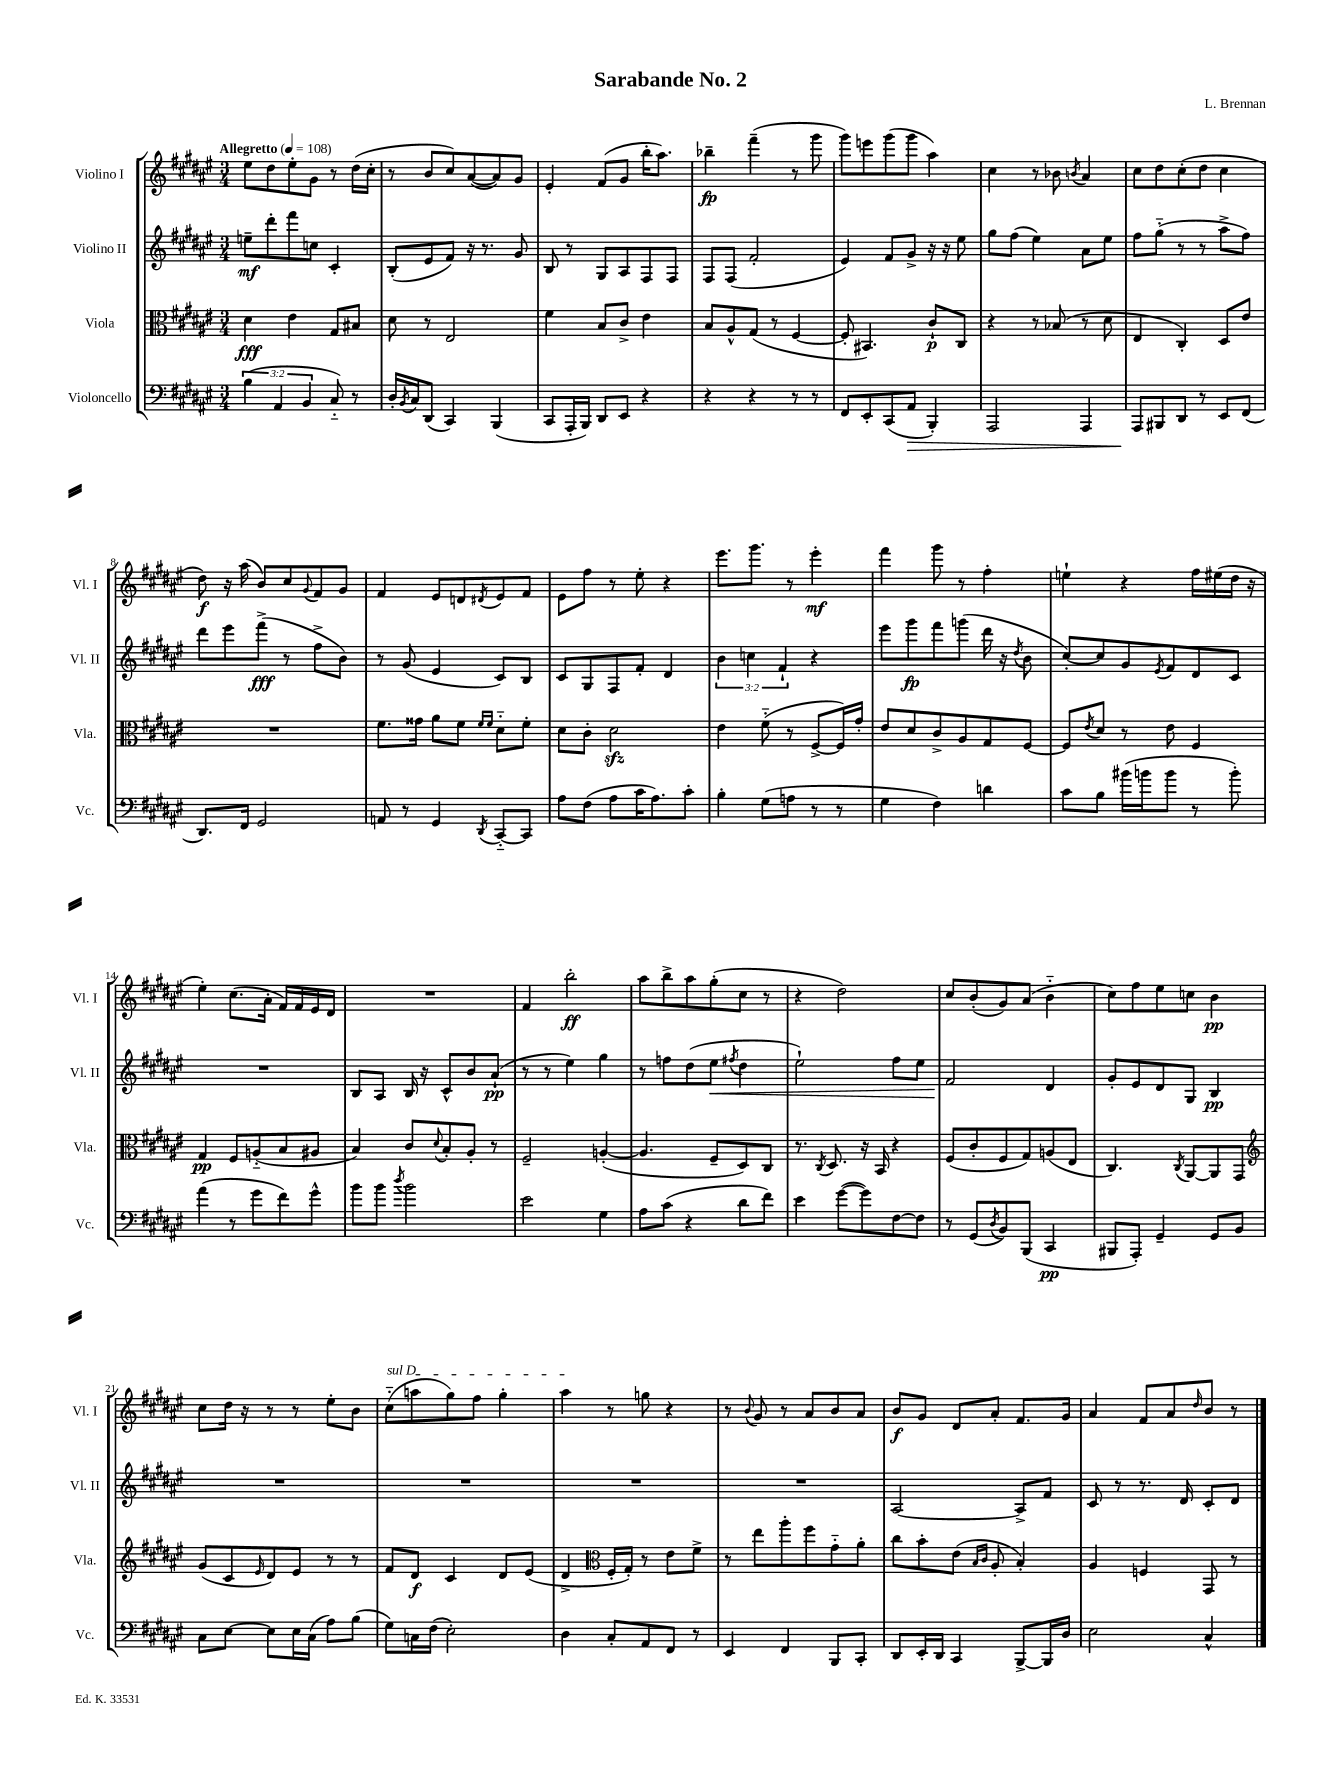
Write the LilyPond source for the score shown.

\header { title = "Sarabande No. 2" composer = "L. Brennan" }
<<
\new StaffGroup <<
\new Staff = "s0" \with { instrumentName = "Violino I" shortInstrumentName = "Vl. I" } {
    \clef treble \key fis \major \numericTimeSignature \time 3/4 \tempo "Allegretto" 4 = 108
    eis''8 dis''8 eis''8-. gis'8 r8 dis''16( cis''16-. |
    r8 b'8 cis''8) ais'8~( ais'8) gis'8 |
    eis'4-. fis'8( gis'8 b''16-. ais''8.) |
    bes''4--\fp fis'''4--( r8 gis'''8 |
    gis'''8) e'''8 gis'''8( gis'''8 ais''4) |
    cis''4 r8 bes'8 \acciaccatura { b'8 } ais'4 |
    cis''8 dis''8 cis''8-.( dis''8 cis''4 |
    dis''8\f) r16 ais''16( b'8) cis''8 \appoggiatura { gis'8 } fis'8 gis'8 |
    fis'4 eis'8 d'8 \acciaccatura { dis'8 } eis'8 fis'8 |
    eis'8 fis''8 r8 eis''8-. r4 |
    eis'''8. gis'''8. r8 eis'''4-.\mf |
    fis'''4 gis'''8 r8 fis''4-. |
    e''4-! r4 fis''16 eis''16( dis''16 r16 |
    eis''4-.) cis''8.( ais'16-. fis'16) fis'16 eis'16 dis'16 |
    R2. |
    fis'4 b''2-.\ff |
    ais''8 b''8-> ais''8 gis''8-.( cis''8 r8 |
    r4 dis''2) |
    cis''8 b'8-.( gis'8) ais'8( b'4-_ |
    cis''8) fis''8 eis''8 c''8 b'4\pp |
    cis''8 dis''16 r16 r8 r8 eis''8-. b'8 |
    \once \override TextSpanner.bound-details.left.text = \markup { \italic "sul D" } cis''8-_\startTextSpan( a''8 gis''8) fis''8 gis''4-. |
    ais''4\stopTextSpan r8 g''8 r4 |
    r8 \appoggiatura { b'8 } gis'8 r8 ais'8 b'8 ais'8 |
    b'8\f gis'8 dis'8 ais'8-. fis'8. gis'16 |
    ais'4 fis'8 ais'8 \grace { dis''16 } b'8 r8 \bar "|." |
}
\new Staff = "s1" \with { instrumentName = "Violino II" shortInstrumentName = "Vl. II" } {
    \clef treble \key fis \major \numericTimeSignature \time 3/4 \override Staff.TupletNumber.text = #tuplet-number::calc-fraction-text
    e''8--\mf dis'''8-. fis'''8 c''8 cis'4-. |
    b8-.( eis'8 fis'8) r16 r8. gis'8 |
    b8 r8 gis8 ais8 fis8 fis8 |
    fis8 fis8( fis'2-. |
    eis'4) fis'8 gis'8-> r16 r16 eis''8 |
    gis''8 fis''8( eis''4) ais'8 eis''8 |
    fis''8 gis''8-_( r8 r8 ais''8-> fis''8) |
    dis'''8 eis'''8 fis'''8->\fff( r8 fis''8-> b'8) |
    r8 gis'8( eis'4 cis'8) b8 |
    cis'8 gis8 fis8 fis'8-. dis'4 |
    \tuplet 3/2 { b'4 c''4 fis'4-! } r4 |
    eis'''8 gis'''8\fp fis'''8 g'''8( dis'''16 r16 \acciaccatura { dis''8 } b'8 |
    cis''8~-.) cis''8 gis'8 \acciaccatura { eis'8 } fis'8 dis'8 cis'8 |
    R2. |
    b8 ais8 b16 r16 cis'8-^ b'8 ais'8-!\pp( |
    r8 r8 eis''4) gis''4 |
    r8 f''8 dis''8( eis''8\< \acciaccatura { fis''8 } dis''4 |
    eis''2-!) fis''8 eis''8 |
    fis'2\! dis'4 |
    gis'8-. eis'8 dis'8 gis8 b4\pp |
    R2. |
    R2. |
    R2. |
    R2. |
    ais2~ ais8-> fis'8 |
    cis'8 r8 r8. dis'16 cis'8-. dis'8 \bar "|." |
}
\new Staff = "s2" \with { instrumentName = "Viola" shortInstrumentName = "Vla." } {
    \clef alto \key fis \major \numericTimeSignature \time 3/4
    dis'4\fff eis'4 gis8 bis8 |
    dis'8 r8 eis2 |
    fis'4 b8 cis'8-> eis'4 |
    b8 ais8-^ gis8( r8 fis4~ |
    fis8-. bis,4.) cis'8-!\p cis8 |
    r4 r8 bes8( r8 dis'8 |
    eis4 cis4-.) dis8 eis'8 |
    R2. |
    fis'8. gisis'16 ais'8 fis'8 \grace { fis'16 fis'16 } dis'8-_ fis'8-. |
    dis'8 cis'8-. dis'2\sfz |
    eis'4 fis'8-_( r8 fis8~-> fis16) gis'16-. |
    eis'8 dis'8 cis'8-> ais8 gis8 fis8~ |
    fis8 \acciaccatura { eis'8 } dis'8 r8 eis'8 fis4 |
    gis4\pp fis8 a8-_( b8 ais8 |
    b4) cis'8 \appoggiatura { dis'8 } b8-. ais8-. r8 |
    fis2-- a4~-.( |
    a4. fis8-- dis8) cis8 |
    r8. \acciaccatura { cis8 } dis8. r16 b,16 r4 |
    fis8( cis'8-. fis8 gis8) a8( eis8 |
    cis4.) \acciaccatura { cis8 } ais,8~ ais,8 gis,8 |
    \clef treble gis'8( cis'8 \grace { eis'16 } dis'8) eis'8 r8 r8 |
    fis'8 dis'8\f cis'4 dis'8 eis'8( |
    dis'4-> \clef alto fis16-. gis16-.) r8 eis'8 fis'8-> |
    r8 eis''8 ais''8-. fis''8 gis'8-_ ais'8-. |
    cis''8 b'8-. eis'8( \grace { b16 cis'16 } ais8-. b4-.) |
    ais4 f4 gis,8 r8 \bar "|." |
}
\new Staff = "s3" \with { instrumentName = "Violoncello" shortInstrumentName = "Vc." } {
    \clef bass \key fis \major \numericTimeSignature \time 3/4 \override Staff.TupletNumber.text = #tuplet-number::calc-fraction-text
    \tuplet 3/2 { b4( ais,4 b,4 } cis8-_) r8 |
    dis16-. \acciaccatura { b,8 } cis16 dis,8( cis,4) b,,4( |
    cis,8 ais,,16-. b,,16) dis,8 eis,8 r4 |
    r4 r4 r8 r8 |
    fis,8 eis,8-. cis,8( ais,8\> b,,4-.) |
    ais,,2 ais,,4 |
    ais,,8\! bis,,8 dis,8 r8 eis,8 fis,8( |
    dis,8.) fis,16 gis,2 |
    a,8 r8 gis,4 \acciaccatura { dis,8 } cis,8~-_ cis,8 |
    ais8 fis8( ais8 cis'16 ais8.) cis'8-. |
    b4-. gis8( a8 r8 r8 |
    gis4 fis4) d'4 |
    cis'8 b8 bis'16( b'16 b'8 r8 b'8-.) |
    ais'4( r8 gis'8 fis'8) gis'8-^ |
    b'8 b'8 \acciaccatura { dis''8 } b'2 |
    eis'2 gis4 |
    ais8 cis'8( r4 dis'8 fis'8) |
    eis'4 gis'8~( gis'8) fis8~ fis8 |
    r8 gis,8( \acciaccatura { dis8 } b,8) b,,8( cis,4\pp |
    bis,,8 ais,,8-.) gis,4-- gis,8 b,8 |
    cis8 eis8~ eis8 eis16 cis16( ais8) b8( |
    gis8) c16 fis16( eis2-.) |
    dis4 cis8-. ais,8 fis,8 r8 |
    eis,4 fis,4 b,,8 cis,8-. |
    dis,8 eis,16-. dis,16 cis,4 b,,8~-> b,,16 dis16 |
    eis2 cis4-^ \bar "|." |
}
>>
>>
